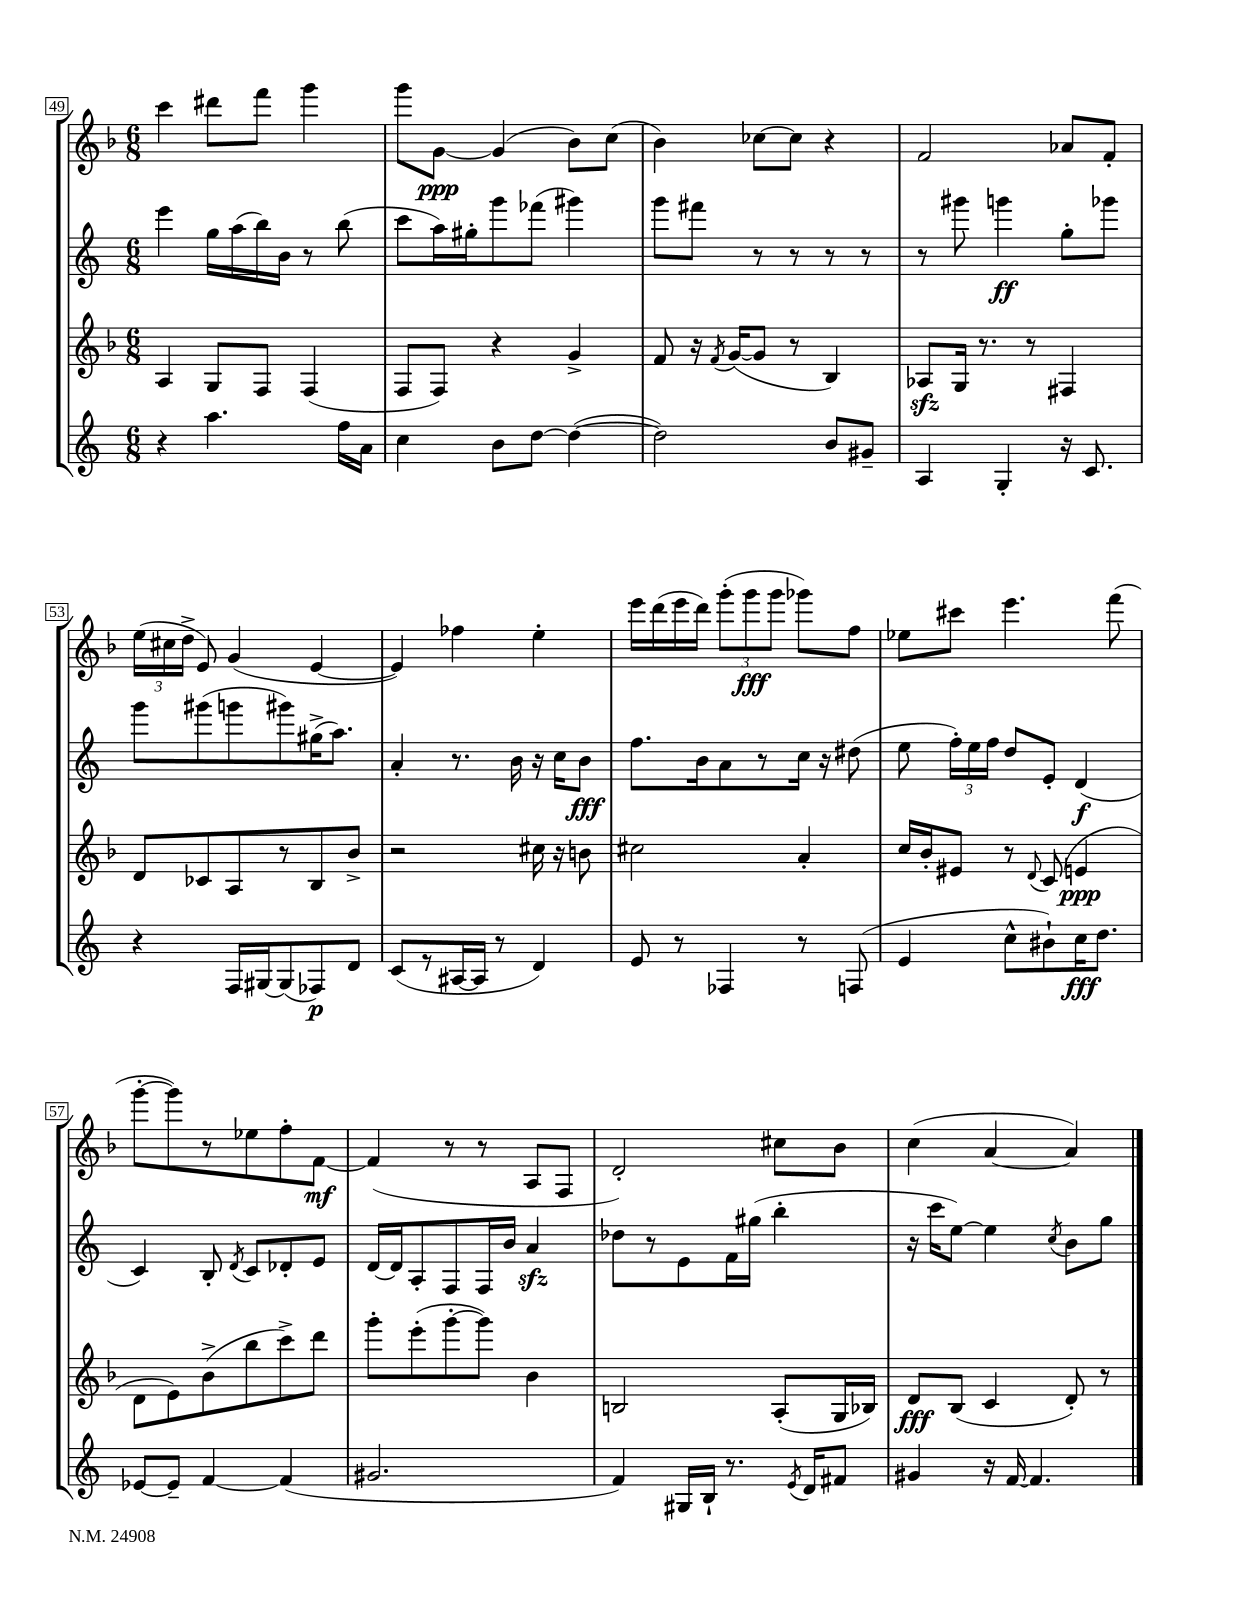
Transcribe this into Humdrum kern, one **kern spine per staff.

**kern	**dynam	**kern	**dynam	**kern	**dynam	**kern	**dynam
*part4	*part4	*part3	*part3	*part2	*part2	*part1	*part1
*staff4	*staff4	*staff3	*staff3	*staff2	*staff2	*staff1	*staff1
*clefG2	*	*clefG2	*	*clefG2	*	*clefG2	*
*k[]	*	*k[b-]	*	*k[]	*	*k[b-]	*
*M6/8	*	*M6/8	*	*M6/8	*	*M6/8	*
=49	=49	=49	=49	=49	=49	=49	=49
4r	.	4A/	.	4eee\	.	4ccc\	.
4.aa\	.	8G/L	.	16gg\LL	.	8ddd#X\L	.
.	.	.	.	(16aa\	.	.	.
.	.	8F/J	.	16bb\)	.	8fff\J	.
.	.	.	.	16b\JJ	.	.	.
.	.	(4F/	.	8r	.	4ggg\	.
16ff\LL	.	.	.	(8bb\	.	.	.
16a\JJ	.	.	.	.	.	.	.
=50	=50	=50	=50	=50	=50	=50	=50
4cc\	.	8F/L	.	8ccc\L	.	8ggg\L	.
.	.	8F/J)	.	16aa\L)	.	[8g\J	ppp
.	.	.	.	16gg#X'\J	.	.	.
8b\L	.	4r	.	8ggg\	.	(4g/]	.
[8dd\J	.	.	.	(8fff-X\J	.	.	.
(4dd\_	.	4g^/	.	4ggg#X\)	.	8b-\L)	.
.	.	.	.	.	.	(8cc\J	.
=51	=51	=51	=51	=51	=51	=51	=51
2dd\])	.	8f/	.	8ggg\L	.	4b-\)	.
.	.	16r	.	8fff#X\J	.	.	.
.	.	8qf/	.	.	.	.	.
.	.	([16g/KL	.	.	.	.	.
.	.	8g/J]	.	8r	.	[8cc-X\L	.
.	.	8r	.	8r	.	8cc-\J]	.
8b/L	.	4B-/)	.	8r	.	4r	.
8g#X~/J	.	.	.	8r	.	.	.
=52	=52	=52	=52	=52	=52	=52	=52
4A/	.	8A-Xzz/L	.	8r	.	2f/	.
.	.	16G/Jk	.	8ggg#X\	.	.	.
.	.	8.r	.	.	.	.	.
4G'/	.	.	.	4gggn\	ff	.	.
.	.	8r	.	.	.	.	.
16r	.	4F#X/	.	8gg'\L	.	8a-X/L	.
8.c/	.	.	.	.	.	.	.
.	.	.	.	8ggg-X\J	.	8f'/J	.
!!LO:LB:g=z
=53	=53	=53	=53	=53	=53	=53	=53
4r	.	8d/L	.	8ggg\L	.	(24ee\LL	.
.	.	.	.	.	.	24cc#X\	.
.	.	.	.	.	.	24dd^\JJ	.
.	.	8c-X/	.	(8ggg#X\	.	8e/)	.
16F/LL	.	8A/	.	8gggn\	.	(4g/	.
[16G#X/J	.	.	.	.	.	.	.
(8G#/]	.	8r	.	8ggg#X\)	.	.	.
8F-X/)	p	8B-/	.	(16gg#X^\K	.	[4e/	.
.	.	.	.	8.aa\J)	.	.	.
8d/J	.	8b-^/J	.	.	.	.	.
=54	=54	=54	=54	=54	=54	=54	=54
(8c/L	.	2r	.	4a'/	.	4e/])	.
8r	.	.	.	.	.	.	.
[16A#X/L	.	.	.	8.r	.	4ff-X\	.
16A#/JJ]	.	.	.	.	.	.	.
8r	.	.	.	.	.	.	.
.	.	.	.	16b\	.	.	.
4d/)	.	16cc#X\	.	16r	.	4ee'\	.
.	.	16r	.	16cc\KL	.	.	.
.	.	8bn\	.	8b\J	fff	.	.
=55	=55	=55	=55	=55	=55	=55	=55
8e/	.	2cc#X\	.	8.ff\L	.	16eee\LL	.
.	.	.	.	.	.	(16ddd\	.
8r	.	.	.	.	.	16eee\	.
.	.	.	.	16b\k	.	16ddd\JJ)	.
4F-X/	.	.	.	8a\	.	(12ggg'\L	.
.	.	.	.	.	.	12ggg\	fff
.	.	.	.	8r	.	.	.
.	.	.	.	.	.	12ggg\J	.
8r	.	4a'/	.	16cc\Jk	.	8ggg-X\L)	.
.	.	.	.	16r	.	.	.
(8Fn/	.	.	.	(8dd#X\	.	8ff\J	.
=56	=56	=56	=56	=56	=56	=56	=56
4e/	.	16cc/LL	.	8ee\	.	8ee-X\L	.
.	.	16b-'/J	.	.	.	.	.
.	.	8e#X/J	.	24ff'\LL)	.	8ccc#X\J	.
.	.	.	.	24ee\	.	.	.
.	.	.	.	24ff\JJ	.	.	.
8cc^^\L	.	8r	.	8dd/L	.	4.eee\	.
.	.	8qqd/	.	.	.	.	.
8b#X`\)	.	(8c/	.	8e'/J	.	.	.
16cc\K	fff	4en/	ppp	(4d/	f	.	.
8.dd\J	.	.	.	.	.	.	.
.	.	.	.	.	.	(8fff\	.
!!LO:LB:g=z
=57	=57	=57	=57	=57	=57	=57	=57
[8e-X/L	.	8d\L	.	4c/)	.	[8ggg'\L	.
8e-~/J]	.	8e\)	.	.	.	8ggg\])	.
[4f/	.	(8b-^\	.	8B'/	.	8r	.
.	.	.	.	8qd/	.	.	.
.	.	8bb-\	.	8c/L	.	8ee-X\	.
(4f/]	.	8ccc^\)	.	8d-X'/	.	8ff'\	.
.	.	8ddd\J	.	8e/J	.	[8f\J	mf
=58	=58	=58	=58	=58	=58	=58	=58
2.g#X/	.	8ggg'\L	.	[16d/LL	.	(4f/]	.
.	.	.	.	16d/J]	.	.	.
.	.	(8eee'\	.	8A'/	.	.	.
.	.	[8ggg'\	.	8F/	.	8r	.
.	.	8ggg\J])	.	16F/L	.	8r	.
.	.	.	.	16b/JJ	.	.	.
.	.	4b-\	.	4azz/	.	8A/L	.
.	.	.	.	.	.	8F/J	.
=59	=59	=59	=59	=59	=59	=59	=59
4f/)	.	2Bn/	.	8dd-X\L	.	2d'/)	.
.	.	.	.	8r	.	.	.
16G#X/LL	.	.	.	8e\	.	.	.
16B`/JJ	.	.	.	.	.	.	.
8.r	.	.	.	16f\L	.	.	.
.	.	.	.	(16gg#X\JJ	.	.	.
.	.	(8A'/L	.	4bb'\	.	8cc#X\L	.
8qe/	.	.	.	.	.	.	.
16d/KL	.	.	.	.	.	.	.
8f#X/J	.	16G/L	.	.	.	8b-\J	.
.	.	16B-X/JJ)	.	.	.	.	.
=60	=60	=60	=60	=60	=60	=60	=60
4g#X/	.	8d/L	fff	16r	.	(4cc\	.
.	.	.	.	16ccc\KL	.	.	.
.	.	(8B-/J	.	[8ee\J)	.	.	.
16r	.	4c/	.	4ee\]	.	[4a/	.
[16f/	.	.	.	.	.	.	.
4.f/]	.	.	.	.	.	.	.
.	.	.	.	8qcc/	.	.	.
.	.	8d'/)	.	8b\L	.	4a/])	.
.	.	8r	.	8gg\J	.	.	.
==	==	==	==	==	==	==	==
*-	*-	*-	*-	*-	*-	*-	*-
